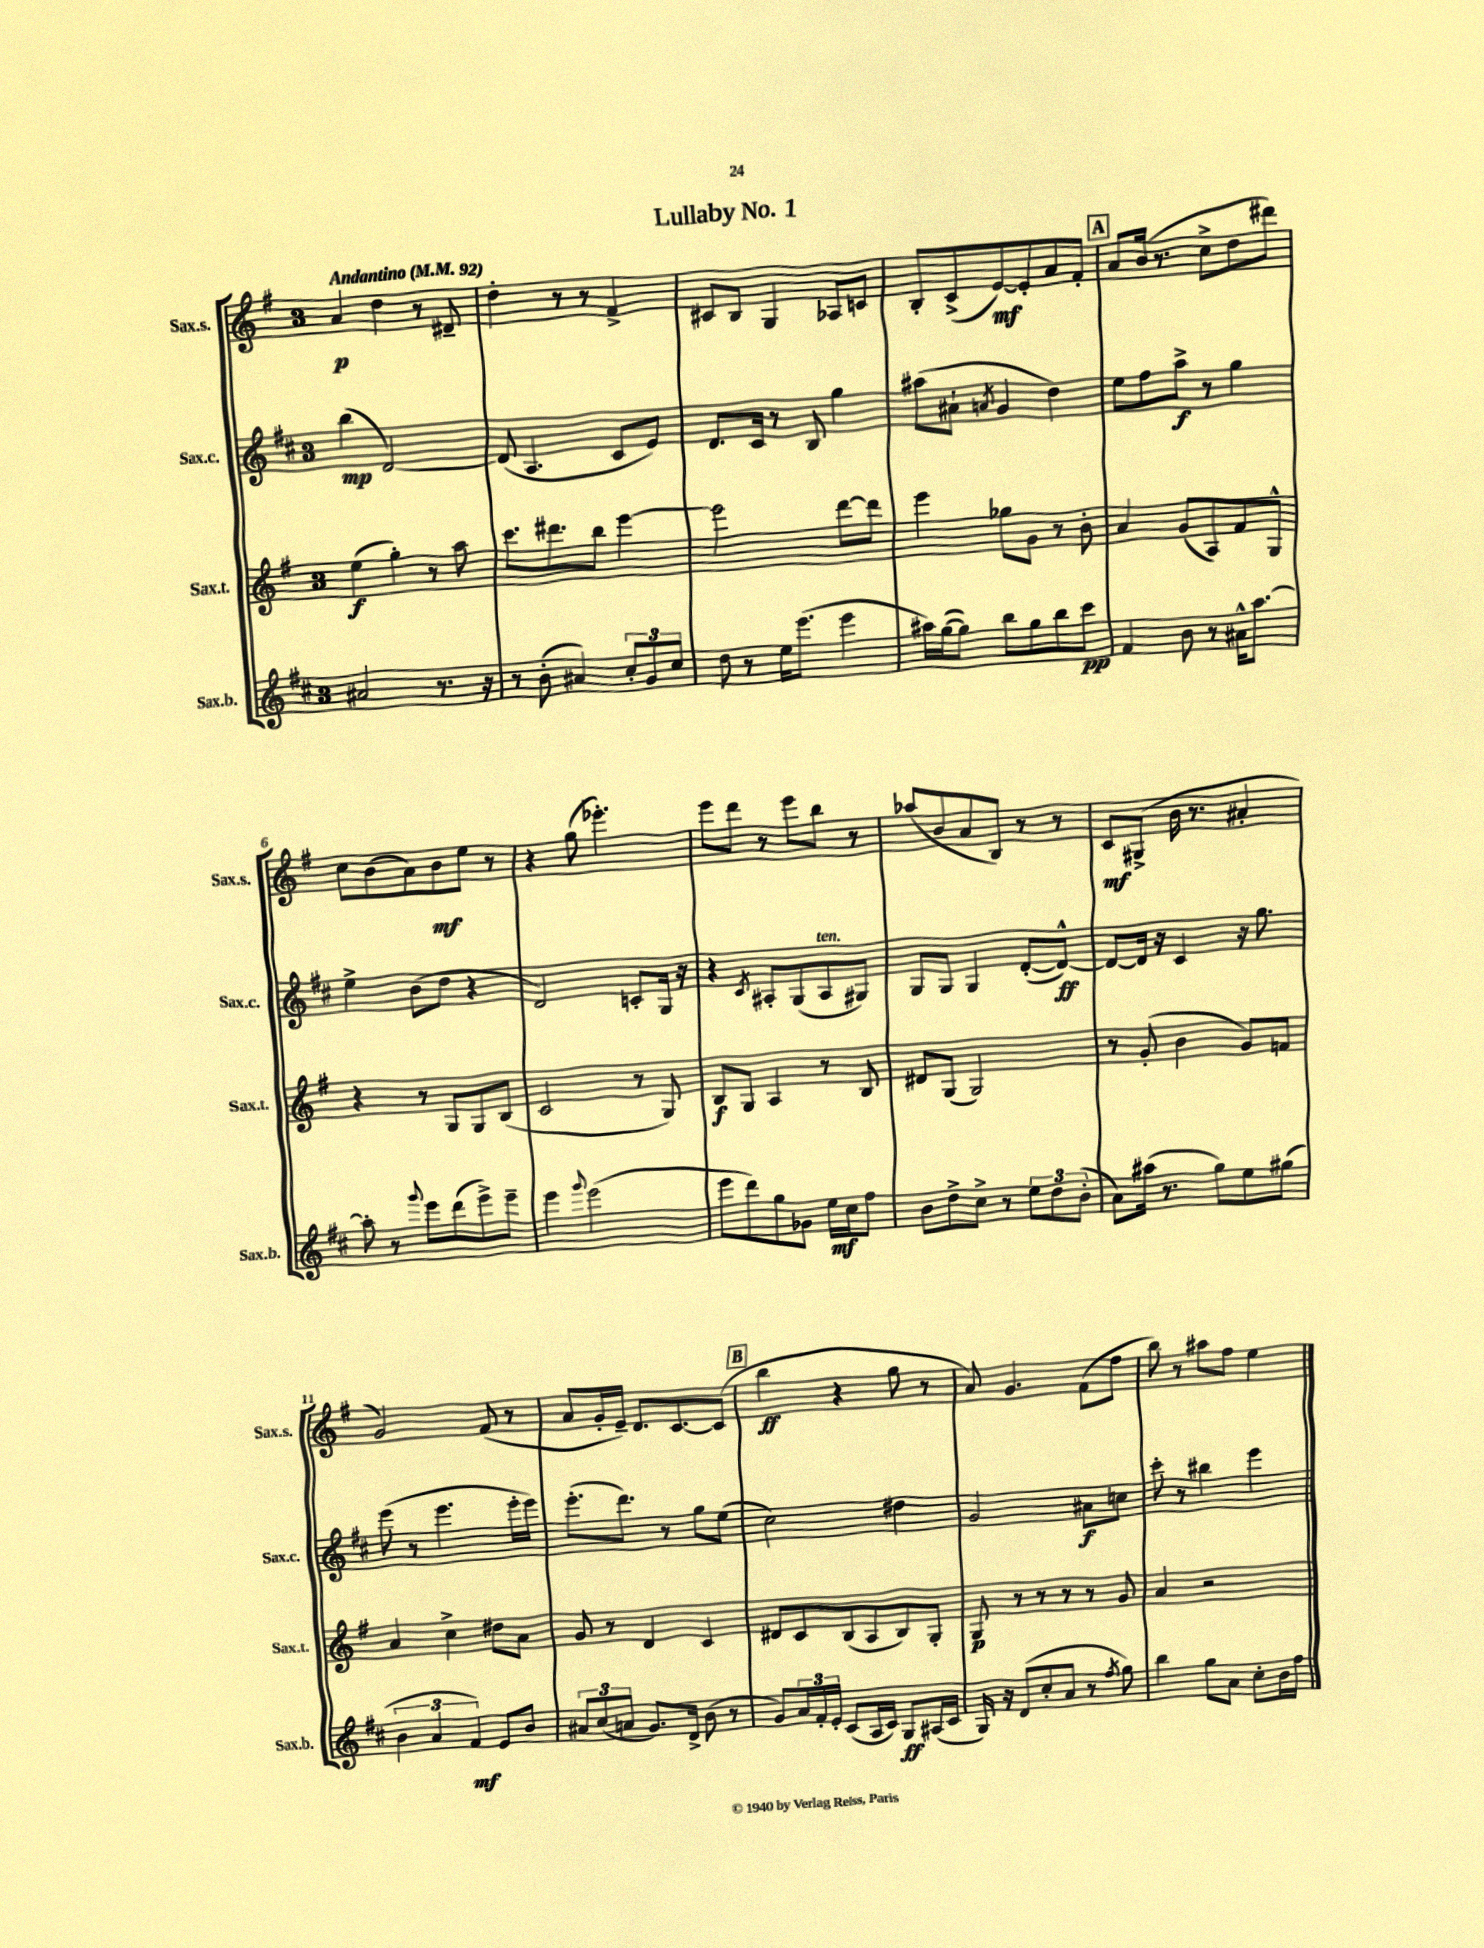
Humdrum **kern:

**kern	**dynam	**kern	**dynam	**kern	**dynam	**kern	**dynam
*part4	*part4	*part3	*part3	*part2	*part2	*part1	*part1
*staff4	*staff4	*staff3	*staff3	*staff2	*staff2	*staff1	*staff1
*I"Sax.b.	*	*I"Sax.t.	*	*I"Sax.c.	*	*I"Sax.s.	*
*I'Sax.b.	*	*I'Sax.t.	*	*I'Sax.c.	*	*I'Sax.s.	*
*clefG2	*	*clefG2	*	*clefG2	*	*clefG2	*
*k[f#c#]	*	*k[f#]	*	*k[f#c#]	*	*k[f#]	*
*M3/4	*	*M3/4	*	*M3/4	*	*M3/4	*
*MM92	*	*MM92	*	*MM92	*	*MM92	*
=1	=1	=1	=1	=1	=1	=1	=1
!	!	!	!	!	!	!LO:TX:a:B:t=Andantino	!
2a#X/	.	(4ee\	f	(4bb\	mp	4a/	p
.	.	4gg'\)	.	[2d/)	.	4dd\	.
8.r	.	8r	.	.	.	8r	.
.	.	8aa\	.	.	.	8d#X~/	.
16r	.	.	.	.	.	.	.
=2	=2	=2	=2	=2	=2	=2	=2
8r	.	8.ccc\L	.	(8d/]	.	4dd'\	.
(8b'\	.	.	.	4.A/	.	.	.
.	.	8.ddd#X\	.	.	.	.	.
4a#X/)	.	.	.	.	.	8r	.
.	.	8bb\J	.	.	.	8r	.
12cc#'/L	.	[4eee\	.	8c#/L	.	4f#^/	.
12g/	.	.	.	.	.	.	.
.	.	.	.	8e/J)	.	.	.
12cc#/J	.	.	.	.	.	.	.
=3	=3	=3	=3	=3	=3	=3	=3
8dd\	.	2eee\]	.	8.d/L	.	8c#X/L	.
8r	.	.	.	.	.	8B/J	.
.	.	.	.	16c#/Jk	.	.	.
16ee\KL	.	.	.	8r	.	4G/	.
(8.eee\J	.	.	.	.	.	.	.
.	.	.	.	8B/	.	.	.
4eee\	.	[8ddd\L	.	4gg\	.	8A-X/L	.
.	.	8ddd\J]	.	.	.	8cn/J	.
=4	=4	=4	=4	=4	=4	=4	=4
16aa#X\LL)	.	4eee\	.	(8aa#X\L	.	8B'/L	.
([16gg\J	.	.	.	.	.	.	.
8gg\J])	.	.	.	8a#X`\J	.	(8c^/	.
.	.	.	.	8qan/	.	.	.
8bb\L	.	8gg-X\L	.	4g/	.	[8e/)	mf
8gg\	.	8g\J	.	.	.	8e'/]	.
8bb\	.	8r	.	4dd\)	.	8a/	.
8ccc#\J	pp	8b'\	.	.	.	8f#'/J	.
!!LO:REH:place=s1:t=A
=5	=5	=5	=5	=5	=5	=5	=5
4f#/	.	4a/	.	8ee\L	.	8a/L	.
.	.	.	.	8ff#\	.	(16b/Jk	.
.	.	.	.	.	.	8.r	.
8b\	.	(8g/L	.	8aa^\J	f	.	.
8r	.	8A/)	.	8r	.	8cc^\L	.
16a#X^^\KL	.	8f#/	.	4gg\	.	8dd\	.
[8.aa\J	.	.	.	.	.	.	.
.	.	8G^^/J	.	.	.	8ddd#X\J)	.
!!LO:LB:g=z
=6	=6	=6	=6	=6	=6	=6	=6
8aa'\]	.	4r	.	4ee^\	.	8cc\L	.
8r	.	.	.	.	.	(8b\	.
8qqggg/	.	.	.	.	.	.	.
8eee\L	.	8r	.	(8b\L	.	8a\)	.
(8ddd\	.	8G/L	.	8dd\J	.	8b\	mf
8eee^\)	.	8G/	.	4r	.	8ee\J	.
8eee~\J	.	(8B/J	.	.	.	8r	.
=7	=7	=7	=7	=7	=7	=7	=7
4eee\	.	2c/	.	2d/)	.	4r	.
8qqggg/	.	.	.	.	.	.	.
(2eee\	.	.	.	.	.	(8gg\	.
.	.	.	.	.	.	4.eee-X'\)	.
.	.	8r	.	8cn'/L	.	.	.
.	.	8G/)	.	16G/Jk	.	.	.
.	.	.	.	16r	.	.	.
=8	=8	=8	=8	=8	=8	=8	=8
8eee\L	.	8B/L	f	4r	.	8eee\L	.
8ddd\)	.	8G/J	.	.	.	8ddd\J	.
.	.	.	.	8qc#/	.	.	.
8gg\	.	4A/	.	8A#X'/L	.	8r	.
8g-X\J	.	.	.	(8G/	.	8eee\L	.
!	!	!	!	!LO:TX:a:i:t=ten.	!	!	!
16ee\LL	mf	8r	.	8A#/	.	8bb\J	.
16cc#\J	.	.	.	.	.	.	.
8ff#\J	.	8B/	.	8G#X/J)	.	8r	.
=9	=9	=9	=9	=9	=9	=9	=9
8b\L	.	8d#X/L	.	8G/L	.	(8aa-X/L	.
8dd^\	.	(8G/J	.	8G/J	.	8b/	.
8cc#^\J	.	2G/)	.	4G/	.	8a/	.
8r	.	.	.	.	.	8B/J)	.
12ee\L	.	.	.	([8d'/L	.	8r	.
12dd\	.	.	.	.	.	.	.
.	.	.	.	8d^^/J_)	ff	8r	.
(12b'\J	.	.	.	.	.	.	.
=10	=10	=10	=10	=10	=10	=10	=10
8a\L)	.	8r	.	8d/L_	.	8c/L	mf
(16aa#X\Jk	.	(8g'/	.	16d/Jk]	.	(8G#X^/J	.
8.r	.	.	.	16r	.	.	.
.	.	4b\	.	4c#/	.	16b\	.
.	.	.	.	.	.	8.r	.
8gg\L)	.	.	.	.	.	.	.
8ee\	.	8g/L)	.	16r	.	4a#X'/	.
.	.	.	.	8.gg\	.	.	.
(8gg#X\J	.	8fn/J	.	.	.	.	.
!!LO:LB:g=z
=11	=11	=11	=11	=11	=11	=11	=11
6b\	.	4a/	.	(8eee\	.	2g/)	.
.	.	.	.	8r	.	.	.
6a/	.	.	.	.	.	.	.
.	.	4cc^\	.	4.eee\	.	.	.
6f#/)	mf	.	.	.	.	.	.
8e/L	.	8dd#X\L	.	.	.	(8f#/	.
8b/J	.	8a\J	.	16eee'\LL	.	8r	.
.	.	.	.	16eee\JJ)	.	.	.
=12	=12	=12	=12	=12	=12	=12	=12
12a#X/L	.	8g/	.	(8.eee'\L	.	8a/L	.
(12cc#/	.	.	.	.	.	.	.
.	.	8r	.	.	.	16g'/L	.
12an/J	.	.	.	.	.	.	.
.	.	.	.	8.ddd\J)	.	16e~/JJ)	.
8.g/L)	.	4d/	.	.	.	8.d/L	.
.	.	.	.	8r	.	.	.
16d^/Jk	.	.	.	.	.	[8.c/	.
(8b\	.	4c/	.	8gg\L	.	.	.
8r	.	.	.	(8ee\J	.	(8c/J]	.
!!LO:REH:place=s1:t=B
=13	=13	=13	=13	=13	=13	=13	=13
8g/L)	.	8d#X/L	.	2cc#\)	.	4bb\	ff
24a/L	.	8c/	.	.	.	.	.
24f#'/	.	.	.	.	.	.	.
24e'/JJ	.	.	.	.	.	.	.
(8c#/L	.	(8B/	.	.	.	4r	.
16A/L	.	8A/	.	.	.	.	.
16c#/JJ)	.	.	.	.	.	.	.
8G/L	ff	8B/)	.	4dd#X\	.	8gg\	.
(16A#X/L	.	8G'/J	.	.	.	8r	.
16c#/JJ	.	.	.	.	.	.	.
=14	=14	=14	=14	=14	=14	=14	=14
16G/)	.	8G/	p	2g/	.	8a/)	.
16r	.	.	.	.	.	.	.
(8d/L	.	8r	.	.	.	4.g/	.
8cc#'/	.	8r	.	.	.	.	.
8a/J	.	8r	.	.	.	.	.
8r	.	8r	.	8a#X\L	f	(8f#\L	.
8qff#/	.	.	.	.	.	.	.
8gg\)	.	8g/	.	8ccn\J	.	8ff#\J	.
=15	=15	=15	=15	=15	=15	=15	=15
4bb\	.	4a/	.	8ccc#'\	.	8bb\)	.
.	.	.	.	8r	.	8r	.
8gg\L	.	2r	.	4bb#X\	.	8aa#X\L	.
8a\J	.	.	.	.	.	8ff#\J	.
8cc#'\L	.	.	.	4eee\	.	4ee\	.
16b\L	.	.	.	.	.	.	.
16ff#\JJ	.	.	.	.	.	.	.
==	==	==	==	==	==	==	==
*-	*-	*-	*-	*-	*-	*-	*-
